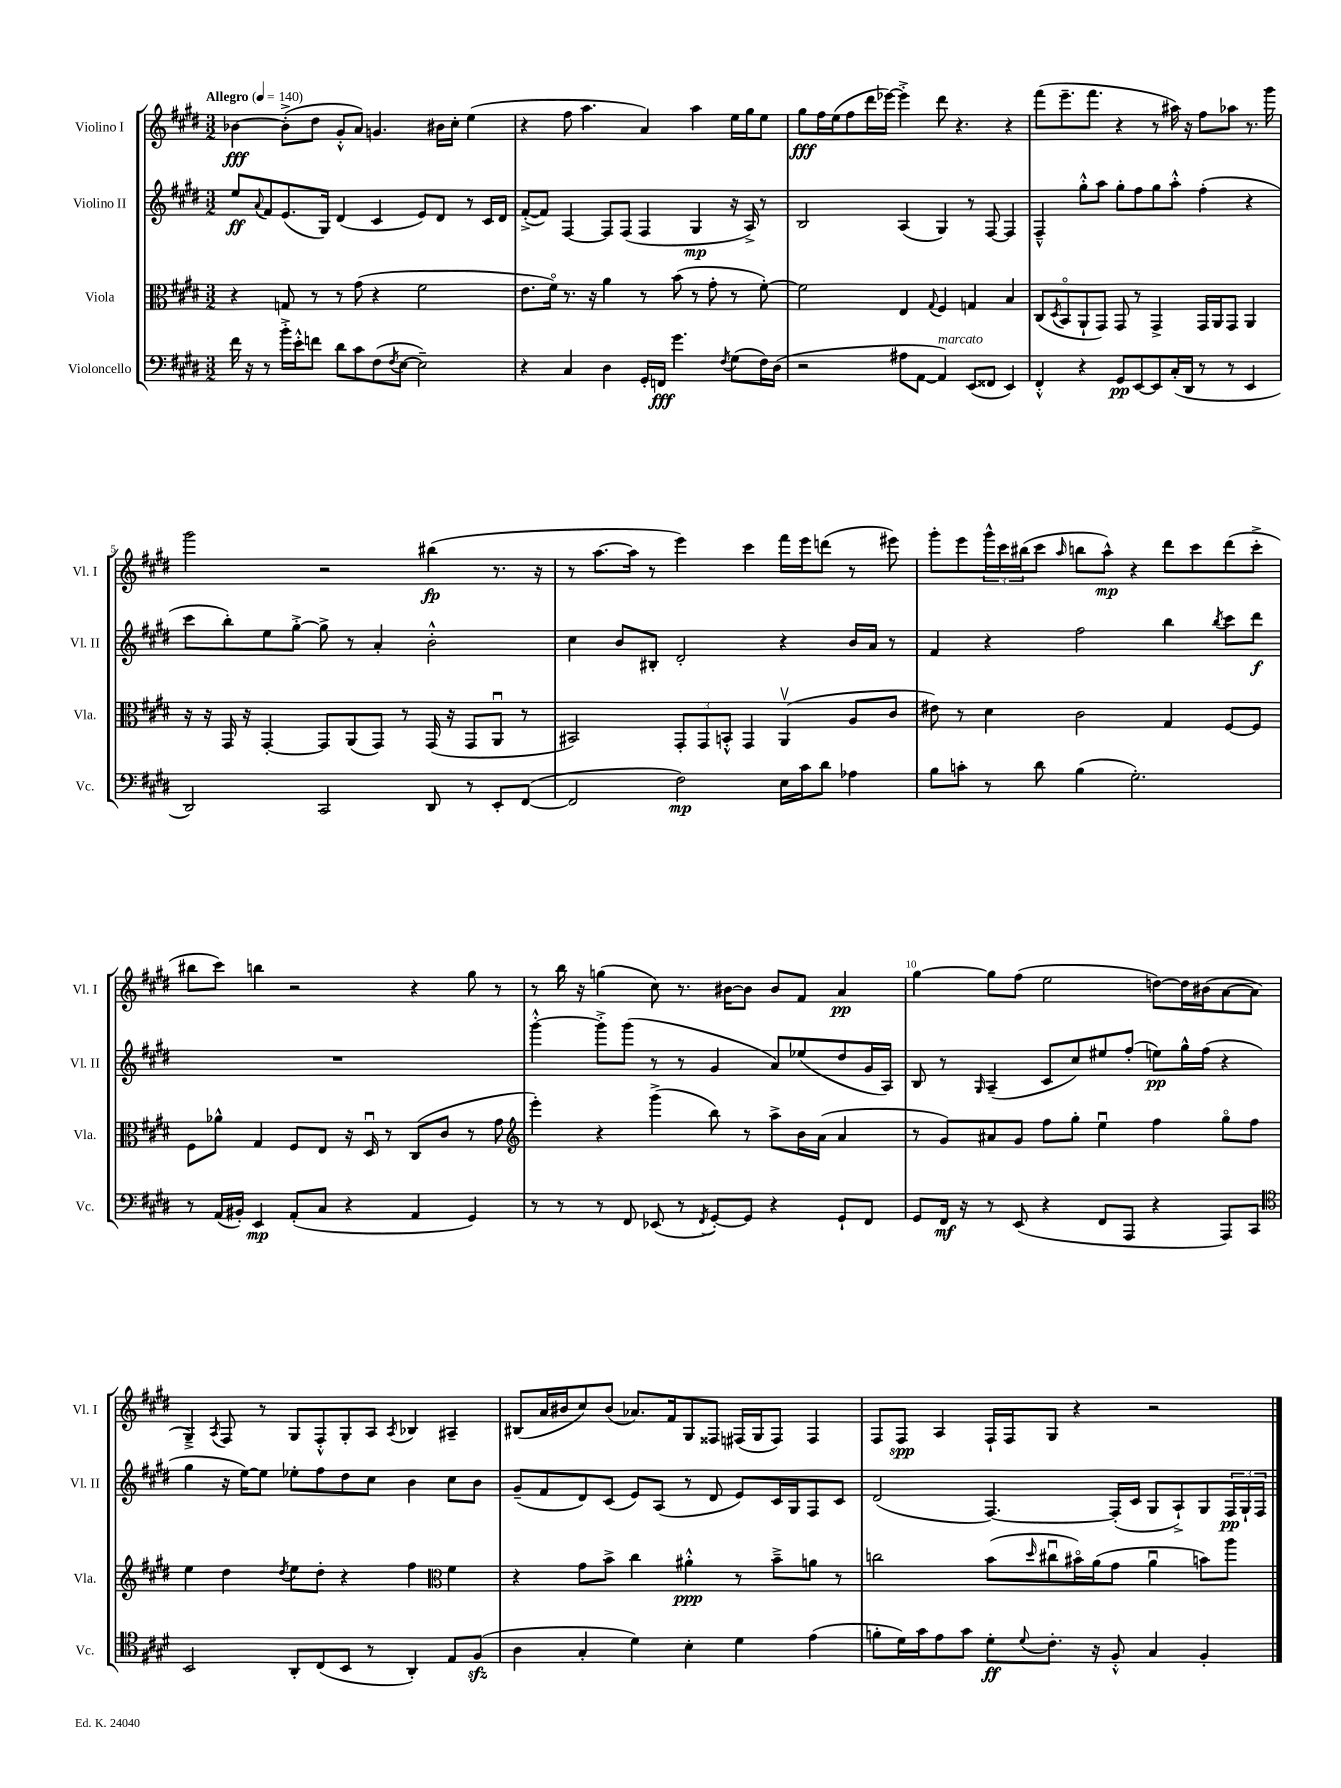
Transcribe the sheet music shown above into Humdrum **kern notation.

**kern	**dynam	**kern	**dynam	**kern	**dynam	**kern	**dynam
*part4	*part4	*part3	*part3	*part2	*part2	*part1	*part1
*staff4	*staff4	*staff3	*staff3	*staff2	*staff2	*staff1	*staff1
*I"Violoncello	*	*I"Viola	*	*I"Violino II	*	*I"Violino I	*
*I'Vc.	*	*I'Vla.	*	*I'Vl. II	*	*I'Vl. I	*
*clefF4	*	*clefC3	*	*clefG2	*	*clefG2	*
*k[f#c#g#d#]	*	*k[f#c#g#d#]	*	*k[f#c#g#d#]	*	*k[f#c#g#d#]	*
*M3/2	*	*M3/2	*	*M3/2	*	*M3/2	*
*MM140	*	*MM140	*	*MM140	*	*MM140	*
=1	=1	=1	=1	=1	=1	=1	=1
!	!	!	!	!	!	!LO:TX:a:B:t=Allegro	!
16f#\	.	4r	.	8ee/L	ff	[4b-X\	fff
16r	.	.	.	.	.	.	.
.	.	.	.	8qqa/	.	.	.
8r	.	.	.	8f#/	.	.	.
16b'^\LL	.	8Gn/	.	(8.e/	.	(8b-'^\L]	.
16e'^^\J	.	.	.	.	.	.	.
8fn\J	.	8r	.	.	.	8dd#\J	.
.	.	.	.	16G#/Jk)	.	.	.
8d#\L	.	8r	.	(4d#/	.	8g#'^^/L	.
8c#\	.	(8g#\	.	.	.	8a/J)	.
(8F#\	.	4r	.	4c#/	.	4.gn/	.
8qF#/	.	.	.	.	.	.	.
[8E\J	.	.	.	.	.	.	.
2E~\])	.	2f#\	.	8e/L)	.	.	.
.	.	.	.	8d#/J	.	16b#X\LL	.
.	.	.	.	.	.	16cc#'\JJ	.
.	.	.	.	8r	.	(4ee\	.
.	.	.	.	16c#/LL	.	.	.
.	.	.	.	16d#/JJ	.	.	.
=2	=2	=2	=2	=2	=2	=2	=2
4r	.	8.e\L	.	([8f#'^/L	.	4r	.
.	.	.	.	8f#/J])	.	.	.
.	.	16f#\Jk)	.	.	.	.	.
4C#/	.	8.r	.	[4F#/	.	8ff#\	.
.	.	.	.	.	.	4.aa\	.
.	.	16r	.	.	.	.	.
4D#\	.	4a\	.	8F#/L]	.	.	.
.	.	.	.	(8F#/J	.	.	.
16GG#'/LL	.	8r	.	4F#/	.	4a/)	.
16FFn/JJ	fff	.	.	.	.	.	.
4.g#\	.	(8b\	.	.	.	.	.
.	.	8r	.	4G#/	mp	4aa\	.
.	.	8g#'\	.	.	.	.	.
8qF#/	.	.	.	.	.	.	.
(8G#\L	.	8r	.	16r	.	16ee\LL	.
.	.	.	.	16A^/)	.	16gg#\J	.
16F#\L)	.	[8f#'\)	.	8r	.	8ee\J	.
(16D#\JJ	.	.	.	.	.	.	.
=3	=3	=3	=3	=3	=3	=3	=3
2r	.	2f#\]	.	2B/	.	8gg#\L	fff
.	.	.	.	.	.	16ff#\L	.
.	.	.	.	.	.	(16ee\J	.
.	.	.	.	.	.	8ff#\	.
.	.	.	.	.	.	16ddd#\L	.
.	.	.	.	.	.	[16eee-X\JJ)	.
8A#X\L	.	4E/	.	(4A/	.	4eee-'^\]	.
[8AA\J	.	.	.	.	.	.	.
.	.	8qqG#/	.	.	.	.	.
!LO:TX:a:i:t=marcato	!	!	!	!	!	!	!
4AA/])	.	4F#/	.	4G#/)	.	8ddd#\	.
.	.	.	.	.	.	4.r	.
(8EE/L	.	4Gn/	.	8r	.	.	.
8FF##X/J	.	.	.	[8F#/	.	.	.
4EE/)	.	4B/	.	4F#/]	.	4r	.
=4	=4	=4	=4	=4	=4	=4	=4
4FF#'^^/	.	(8C#/L	.	4F#~^^/	.	(8fff#\L	.
.	.	8qD#/	.	.	.	.	.
.	.	8BB/	.	.	.	8.eee~\	.
4r	.	8AA`/	.	8gg#'^^\L	.	.	.
.	.	.	.	.	.	8.fff#\J	.
.	.	8GG#/J)	.	8aa\J	.	.	.
8GG#/L	pp	8GG#/	.	8gg#'\L	.	4r	.
[8EE/	.	8r	.	8ff#\	.	.	.
8EE/]	.	4GG#^/	.	8gg#\	.	8r	.
(16C#'/L	.	.	.	8aa'^^\J	.	16aa#X\)	.
16DD#/JJ	.	.	.	.	.	16r	.
8r	.	16GG#/LL	.	(4ff#'\	.	8ff#\L	.
.	.	16AA/J	.	.	.	.	.
8r	.	8GG#/J	.	.	.	8aa-X\J	.
4EE/	.	4AA/	.	4r	.	8.r	.
.	.	.	.	.	.	16ggg#\	.
!!LO:LB:g=z
=5	=5	=5	=5	=5	=5	=5	=5
2DD#/)	.	16r	.	8ccc#\L	.	2ggg#\	.
.	.	16r	.	.	.	.	.
.	.	16GG#/	.	8bb'\)	.	.	.
.	.	16r	.	.	.	.	.
.	.	[4GG#'/	.	8ee\	.	.	.
.	.	.	.	[8gg#'^\J	.	.	.
2CC#/	.	8GG#/L]	.	8gg#^\]	.	2r	.
.	.	(8AA/	.	8r	.	.	.
.	.	8GG#/J)	.	4a'/	.	.	.
.	.	8r	.	.	.	.	.
8DD#/	.	(16GG#/	.	2b'^^\	.	(4bb#X\	fp
.	.	16r	.	.	.	.	.
8r	.	8GG#/L	.	.	.	.	.
8EE'/L	.	8AAu/J	.	.	.	8.r	.
([8FF#/J	.	8r	.	.	.	.	.
.	.	.	.	.	.	16r	.
=6	=6	=6	=6	=6	=6	=6	=6
2FF#/]	.	2BB#X/)	.	4cc#\	.	8r	.
.	.	.	.	.	.	[8.aa\L	.
.	.	.	.	8b/L	.	.	.
.	.	.	.	.	.	16aa\Jk]	.
.	.	.	.	8B#X'/J	.	8r	.
2F#\)	mp	12GG#'/L	.	2d#'/	.	4eee\)	.
.	.	12GG#/	.	.	.	.	.
.	.	12BBn'^^/J	.	.	.	.	.
.	.	4GG#/	.	.	.	4ccc#\	.
16E\LL	.	(4AAv/	.	4r	.	16fff#\LL	.
16c#\J	.	.	.	.	.	16eee\J	.
8d#\J	.	.	.	.	.	(8dddn\J	.
4A-X\	.	8A/L	.	16b/LL	.	8r	.
.	.	.	.	16a/JJ	.	.	.
.	.	8c#/J	.	8r	.	8eee#X\)	.
=7	=7	=7	=7	=7	=7	=7	=7
8B\L	.	8e#X\)	.	4f#/	.	8ggg#'\L	.
8cn'\J	.	8r	.	.	.	8eee\	.
8r	.	4d#\	.	4r	.	24ggg#^^\L	.
.	.	.	.	.	.	24ccc#\	.
.	.	.	.	.	.	(24bb#X\J	.
8d#\	.	.	.	.	.	8ccc#\J	.
.	.	.	.	.	.	16qqaa/	.
(4B\	.	2c#\	.	2ff#\	.	8bbn\L	.
.	.	.	.	.	.	8aa^^\J)	mp
2.G#'\)	.	.	.	.	.	4r	.
.	.	4G#/	.	4bb\	.	8ddd#\L	.
.	.	.	.	.	.	8ccc#\	.
.	.	.	.	8qbb/	.	.	.
.	.	[8F#/L	.	8ccc#\L	.	(8ddd#\	.
.	.	8F#/J]	.	8ddd#\J	f	8ccc#'^\J	.
!!LO:LB:g=z
=8	=8	=8	=8	=8	=8	=8	=8
8r	.	8F#\L	.	1.r	.	8bb#X\L	.
(16AA/LL	.	8a-X^^\J	.	.	.	8ccc#\J)	.
16BB#X'/JJ)	.	.	.	.	.	.	.
4EE/	mp	4G#/	.	.	.	4bbn\	.
(8AA'/L	.	8F#/L	.	.	.	2r	.
8C#/J	.	8E/J	.	.	.	.	.
4r	.	16r	.	.	.	.	.
.	.	16D#u/	.	.	.	.	.
.	.	8r	.	.	.	.	.
4AA/	.	(8C#/L	.	.	.	4r	.
.	.	8c#/J	.	.	.	.	.
4GG#/)	.	8r	.	.	.	8gg#\	.
.	.	8g#\	.	.	.	8r	.
=9	=9	=9	=9	=9	=9	=9	=9
*	*	*clefG2	*	*	*	*	*
8r	.	4eee'\)	.	[4ggg#'^^\	.	8r	.
8r	.	.	.	.	.	16bb\	.
.	.	.	.	.	.	16r	.
8r	.	4r	.	8ggg#'^\L]	.	(4ggn\	.
8FF#/	.	.	.	(8ggg#\J	.	.	.
(8EE-X/	.	(4ggg#^\	.	8r	.	8cc#\)	.
8r	.	.	.	8r	.	8.r	.
8qFF#/	.	.	.	.	.	.	.
[8GG#'/L)	.	8bb\)	.	4g#/	.	.	.
.	.	.	.	.	.	[16b#X\KL	.
8GG#/J]	.	8r	.	.	.	8b#\J]	.
4r	.	8aa^\L	.	8a/L)	.	8b#/L	.
.	.	16b\L	.	(8ee-X/	.	8f#/J	.
.	.	(16a\JJ	.	.	.	.	.
8GG#`/L	.	4a/	.	8dd#/	.	4a/	pp
8FF#/J	.	.	.	16g#/L	.	.	.
.	.	.	.	16A/JJ)	.	.	.
=10	=10	=10	=10	=10	=10	=10	=10
8GG#/L	.	8r	.	8B/	.	[4gg#\	.
16FF#/Jk	mf	8g#/L)	.	8r	.	.	.
16r	.	.	.	.	.	.	.
.	.	.	.	16qqG#/	.	.	.
8r	.	8a#X/	.	(4A~/	.	8gg#\L]	.
(8EE/	.	8g#/J	.	.	.	(8ff#\J	.
4r	.	8ff#\L	.	8c#/L	.	2ee\	.
.	.	8gg#'\J	.	8cc#/)	.	.	.
8FF#/L	.	4eeu\	.	8ee#X/	.	.	.
8AAA/J	.	.	.	(8ff#'/J	.	.	.
4r	.	4ff#\	.	8een\L)	pp	[8ddn\L)	.
.	.	.	.	16gg#^^\L	.	16dd\L]	.
.	.	.	.	(16ff#\JJ	.	(16b#X\J	.
8AAA/L)	.	8gg#\L	.	4r	.	[8a\	.
8CC#/J	.	8ff#\J	.	.	.	8a\J]	.
!!LO:LB:g=z
=11	=11	=11	=11	=11	=11	=11	=11
*clefC4	*	*	*	*	*	*	*
2BB/	.	4ee\	.	4gg#\	.	4G#~^/)	.
.	.	.	.	.	.	8qA/	.
.	.	4dd#\	.	16r	.	8F#/	.
.	.	.	.	[16ee\KL)	.	.	.
.	.	.	.	8ee\J]	.	8r	.
.	.	8qdd#/	.	.	.	.	.
8AA'/L	.	8ee\L	.	8ee-X'\L	.	8G#/L	.
(8C#/	.	8dd#'\J	.	8ff#\	.	8F#'^^/	.
8BB/J	.	4r	.	8dd#\	.	8G#'/	.
8r	.	.	.	8cc#\J	.	8A/J	.
.	.	.	.	.	.	8qA/	.
4AA'/)	.	4ff#\	.	4b\	.	4B-X/	.
*	*	*clefC3	*	*	*	*	*
8E/L	.	4f#\	.	8cc#\L	.	4A#X~/	.
(8F#zz/J	.	.	.	8b\J	.	.	.
=12	=12	=12	=12	=12	=12	=12	=12
4A\	.	4r	.	(8g#~/L	.	(8B#X/L	.
.	.	.	.	8f#/	.	16a/L	.
.	.	.	.	.	.	16b#X/J	.
4G#'/	.	8g#\L	.	8d#/)	.	8cc#/)	.
.	.	8b^\J	.	(8c#/J	.	(8b#/J	.
4d#\)	.	4cc#\	.	8e/L)	.	8.a-X/L)	.
.	.	.	.	(8A/J	.	.	.
.	.	.	.	.	.	16f#/k	.
4B'\	.	4a#X'^^\	ppp	8r	.	8G#/	.
.	.	.	.	8d#/	.	8F##X/J	.
4d#\	.	8r	.	8e/L)	.	(16F#X/LL	.
.	.	.	.	.	.	16G#/J	.
.	.	8b~^\L	.	16c#/L	.	8F#/J)	.
.	.	.	.	16G#/J	.	.	.
(4e\	.	8an\J	.	8F#/	.	4F#/	.
.	.	8r	.	8c#/J	.	.	.
=13	=13	=13	=13	=13	=13	=13	=13
8fn'\L	.	2ccn\	.	(2d#/	.	8F#/L	.
16d#\L)	.	.	.	.	.	8F#/J	spp
16g#\J	.	.	.	.	.	.	.
8e\	.	.	.	.	.	4A/	.
8g#\J	.	.	.	.	.	.	.
8d#'\L	ff	(8b\L	.	[4.F#/)	.	16F#`/LL	.
.	.	.	.	.	.	16F#/J	.
8qqd#/	.	16qqdd#/	.	.	.	.	.
8.c#'\J	.	8cc#Xu\	.	.	.	8G#/J	.
.	.	16b#X\L)	.	.	.	4r	.
16r	.	(16a\J	.	.	.	.	.
8F#'^^/	.	8g#\J	.	(16F#'/LL]	.	.	.
.	.	.	.	16c#/JJ	.	.	.
4G#/	.	4au\	.	8G#/L	.	2r	.
.	.	.	.	8A`^/)	.	.	.
4F#'/	.	8bn\L)	.	8G#/	.	.	.
.	.	8aa\J	.	24F#/L	pp	.	.
.	.	.	.	24G#`/	.	.	.
.	.	.	.	24F#/JJ	.	.	.
==	==	==	==	==	==	==	==
*-	*-	*-	*-	*-	*-	*-	*-
